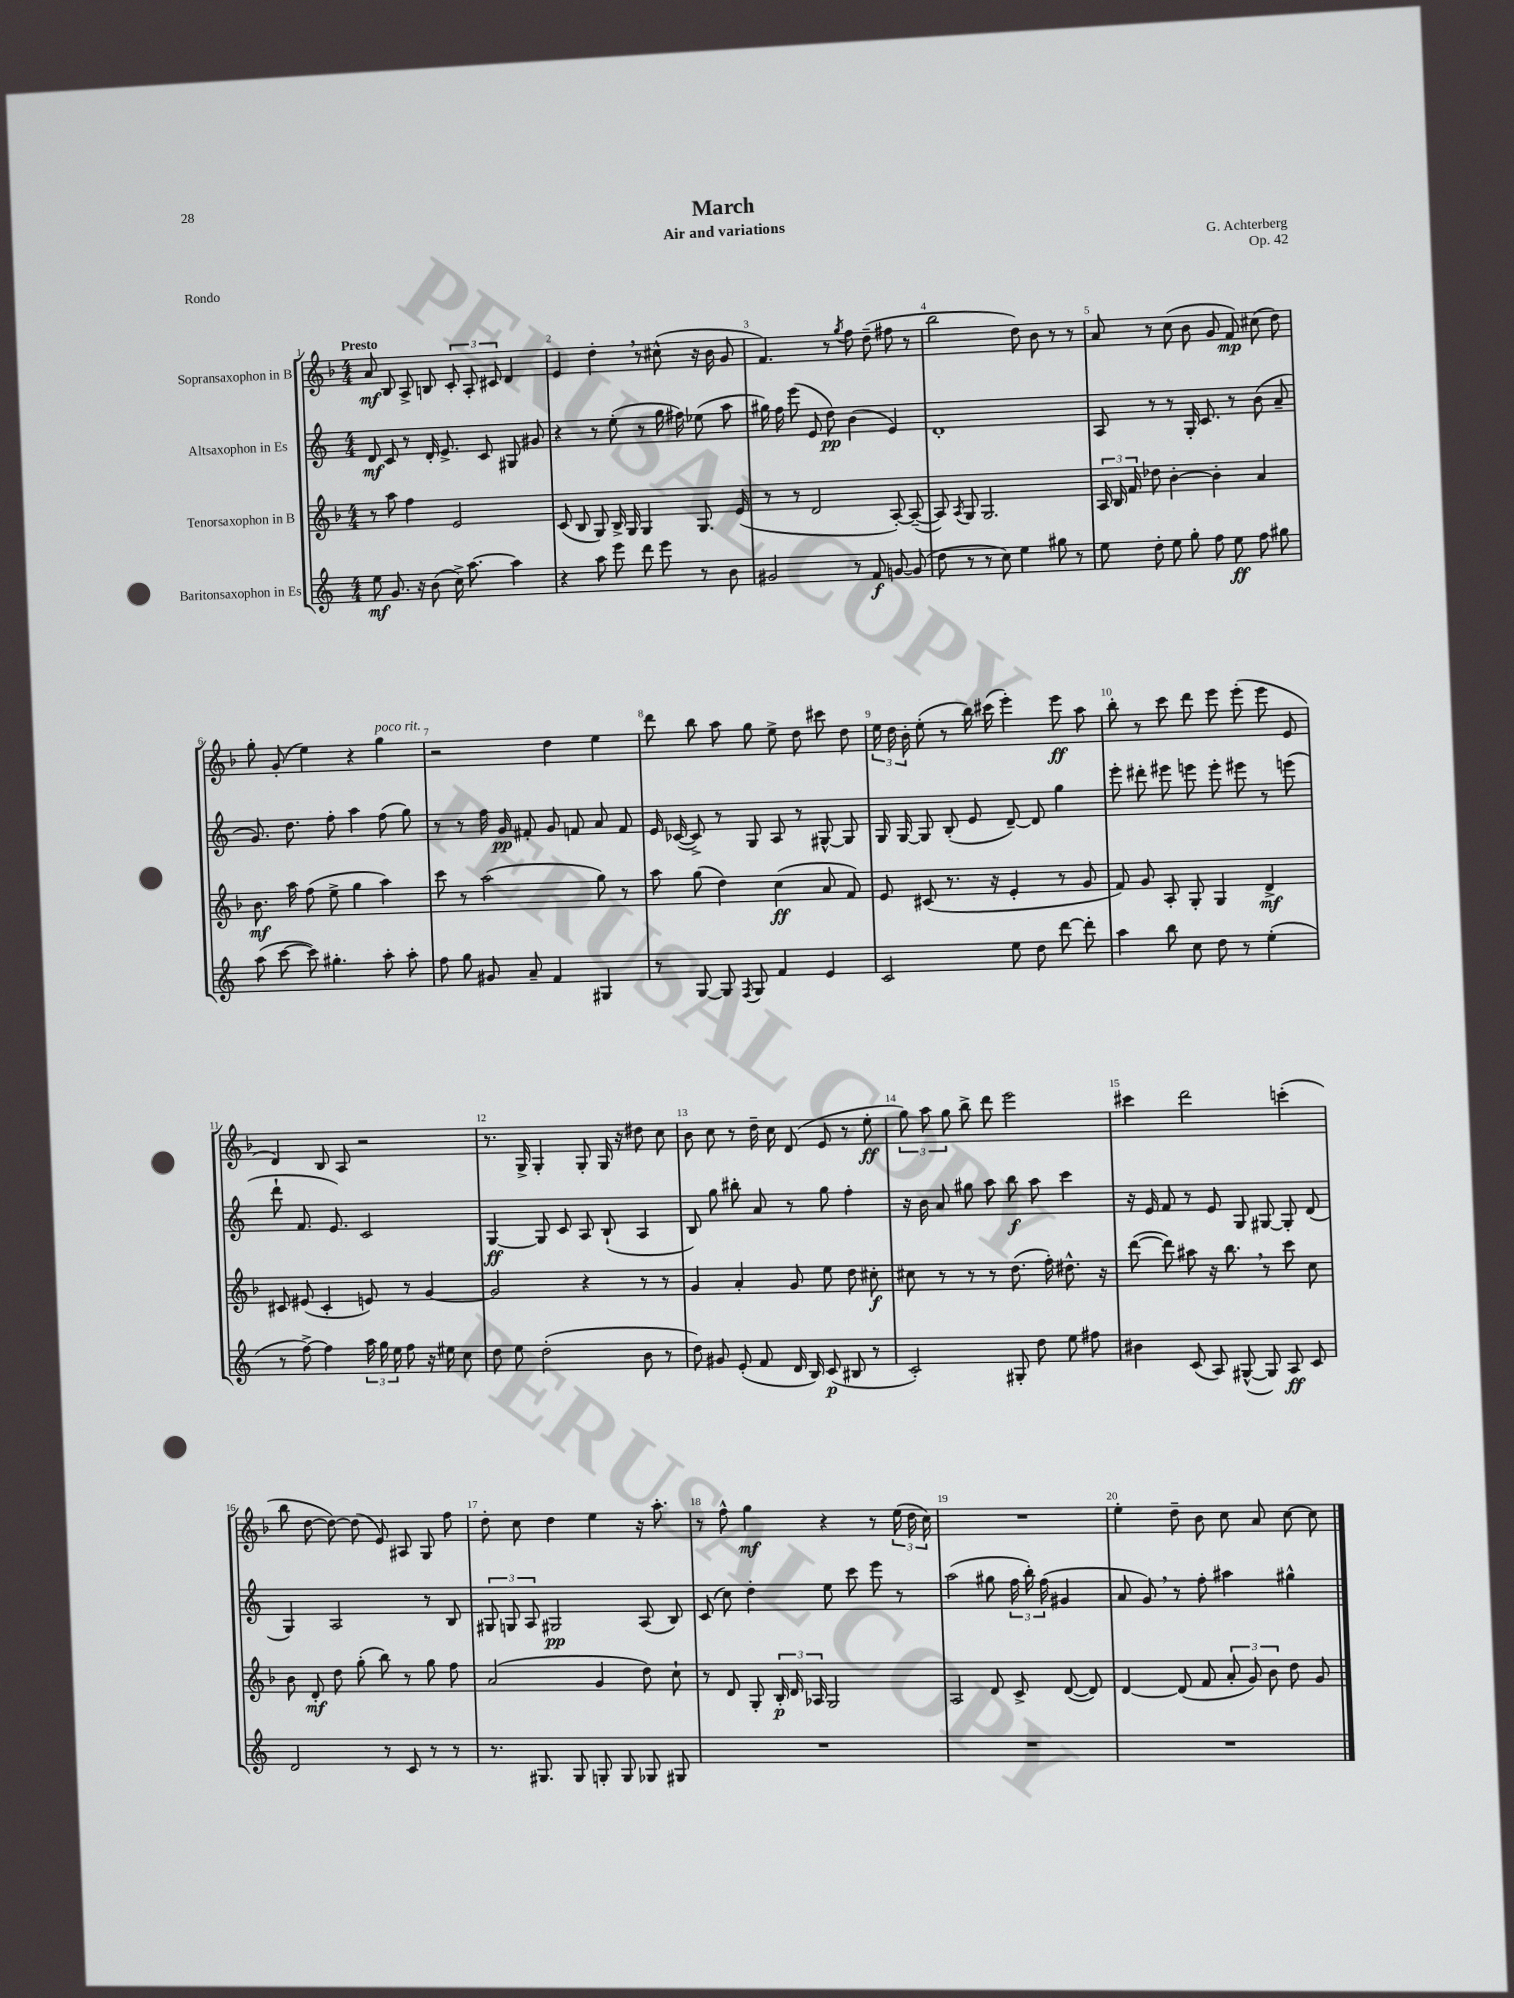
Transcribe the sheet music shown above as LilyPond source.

\header { title = "March" composer = "G. Achterberg" subtitle = "Air and variations" opus = "Op. 42" piece = "Rondo" }
<<
\new StaffGroup <<
\new Staff = "s0" \with { instrumentName = "Sopransaxophon in B" } {
    \clef treble \key f \major \numericTimeSignature \time 4/4 \tempo "Presto"
    \autoBeamOff a'8\mf bes8 a8-> b8 \tuplet 3/2 { c'8-. a8-. cis'8 } d'4 |
    e'4 d''4-. \breathe r8 cis''8-^( r16 bes'16 g'8 |
    f'4.) r8 \acciaccatura { g''8 } f''8 d''8--( fis''8 r8 |
    bes''2 d''8) bes'8 r8 r8 |
    a'8 r8 c''8( bes'8 g'8 f'8\mp) cis''8( d''8) |
    g''8-. g'8-.( e''4) r4 g''4^\markup { \italic "poco rit." } |
    r2 d''4 e''4 |
    d'''8 bes''8 a''8 g''8 e''8-> d''8 cis'''8 d''8 |
    \tuplet 3/2 { e''16 d''16 bes'16-. } e''8-.( r8 bes''16) cis'''16( e'''4-.) e'''8\ff a''8 |
    bes''8-. r8 c'''8 d'''8 e'''8 e'''8-.( e'''8 e'8 |
    d'4) bes8 a8 r2 |
    r8. g16-> g4-. g8-. g16 r16 dis''8 c''8 |
    bes'8 c''8 r8 d''16-- c''16 d'8( e'8 r8 e''8-.\ff |
    \tuplet 3/2 { g''8) a''8 g''8 } bes''8-> d'''8 e'''2 |
    cis'''4 d'''2 c'''4-.( |
    bes''8 d''8~ d''8~) d''8( e'8) ais8 g8 f''8 |
    d''8-. c''8 d''4 e''4 r16 a''8.-. |
    r8 f''8-^ g''4\mf r4 r8 \tuplet 3/2 { e''16( d''16 c''16) } |
    R1 |
    e''4-. d''8-- bes'8 c''8 a'8 c''8~ c''8 \bar "|." |
}
\new Staff = "s1" \with { instrumentName = "Altsaxophon in Es" } {
    \clef treble \key c \major \numericTimeSignature \time 4/4
    \autoBeamOff d'8\mf c'8 r8 d'16-. e'8.-> c'8 gis8 gis'8 |
    r4 r8 e''8-.( r8 g''16 fis''16) ees''8( a''8 |
    gis''16) f''16 e'''8( e'8 d''8\pp) b'4( e'4) |
    d'1-. |
    a8 r8 r8 g16-. c'8. r8 b'8( a'8-- |
    g'8.) d''8. f''8-. a''4 f''8( g''8) |
    r8 r8 f''16 g'16\pp fis'8-. g'8 f'8 a'8 f'8 |
    e'16 ces'16~( ces'8->) r8 g8 a8 r8 gis8~-^ gis8 |
    g16 g16~ g8 b8-.( e'8 d'8~--) d'8 g''4 |
    e'''8-. dis'''8-. eis'''8 e'''8 e'''8-. eis'''8 r8 e'''8( |
    d'''8-! f'8. e'8.) c'2 |
    g4~\ff g8 c'8 a8 b8-!( a4 |
    b8) g''8 bis''8-. a'8 r8 g''8 f''4-. |
    r16 b'16 a'8 gis''8 a''8 b''8\f a''8 c'''4 |
    r16 e'16 f'8 r8 e'8 g8 gis8~ gis8-. d'8( |
    g4) a2 r8 b8 |
    \tuplet 3/2 { gis8 g8 a8 } gis2\pp a8( b8) |
    c'8( c''8) d''4-. e''8 c'''8 e'''8 r8 |
    a''2( gis''8 \tuplet 3/2 { f''16 b''16-.) f''16( } gis'4 |
    a'8 g'8) \breathe r8 f''8-. ais''4 gis''4-^ \bar "|." |
}
\new Staff = "s2" \with { instrumentName = "Tenorsaxophon in B" } {
    \clef treble \key f \major \numericTimeSignature \time 4/4
    \autoBeamOff r8 a''8 f''4 e'2 |
    c'8( bes8 g8) bes16-> g16 g4 g8. e'16( |
    r8 r8 d'2 a8~-.) a8~--( |
    a8) \acciaccatura { a8 } g8 g2. |
    \tuplet 3/2 { a16 bes16 f'16 } des''8 bes'4~-. bes'4-. a'4 |
    bes'8.\mf a''16 f''8( e''8-> g''4 a''4) |
    c'''8 r8 a''2( g''8) r8 |
    a''8 g''8( d''4) c''4\ff( a'8 f'8) |
    e'8 cis'8( r8. r16 e'4-. r8 g'8 |
    f'8) g'8 a8-. g8-. g4 d'4->\mf |
    cis'8 eis'8( cis'4-. e'8) r8 g'4~ |
    g'2 r4 r8 r8 |
    g'4 a'4-. g'8 e''8 d''8 cis''8-.\f |
    cis''8 r8 r8 r8 d''8.( f''16-.) dis''8.-^ r16 |
    d'''8~( d'''8) ais''8 r16 bes''8. \breathe r8 c'''8 c''8 |
    bes'8 d'8-.\mf d''8 g''8-.( bes''8) r8 g''8 f''8 |
    a'2( g'4 d''8) c''8-! |
    r8 d'8 g8-. \tuplet 3/2 { bes16-.\p d'16 aes16 } g2 |
    a2 d'8 c'8-> d'8~( d'8) |
    d'4~ d'8( f'8 \tuplet 3/2 { a'8-. g'8) bes'8 } d''8 g'8 \bar "|." |
}
\new Staff = "s3" \with { instrumentName = "Baritonsaxophon in Es" } {
    \clef treble \key c \major \numericTimeSignature \time 4/4
    \autoBeamOff e''8\mf g'8. r16 b'8( c''16->) a''8.~ a''4 |
    r4 a''8 e'''8 d'''8 e'''8 r8 b'8 |
    gis'2 r8 f'8\f g'8~ g'8( |
    d''8 r8 r8 c''8) e''4 gis''8 r8 |
    e''8 d''8-. e''8 g''8-. f''8 e''8\ff f''8 gis''8 |
    a''8( c'''8~ c'''8) gis''4.-. a''8-. a''8-. |
    f''8 g''8 gis'8 a'8-- f'4 gis4 |
    r8 g8~ g8 \acciaccatura { f8 } g8 f'4 e'4 |
    c'2 e''8 d''8 d'''8~ d'''8-. |
    a''4 b''8 c''8 d''8 r8 e''4-.( |
    r8 f''8~->) f''4 \tuplet 3/2 { a''16 g''16 e''16 } f''8 r16 eis''16 c''8 |
    d''8 e''8 d''2-.( b'8 r8 |
    d''8) gis'8 e'8-.( f'8 d'16 b16) c'8\p( bis8 r8 |
    c'2-.) gis8-. d''8 e''8 fis''8 |
    bis'4 c'8( a8) gis8~-^( gis8) a8\ff c'8 |
    d'2 r8 c'8 r8 r8 |
    r8. gis8. gis8 g8-. g8 ges8 gis8 |
    R1 |
    R1 |
    R1 \bar "|." |
}
>>
>>
\layout { \context { \Score \override BarNumber.break-visibility = ##(#f #t #t) barNumberVisibility = #all-bar-numbers-visible } }
